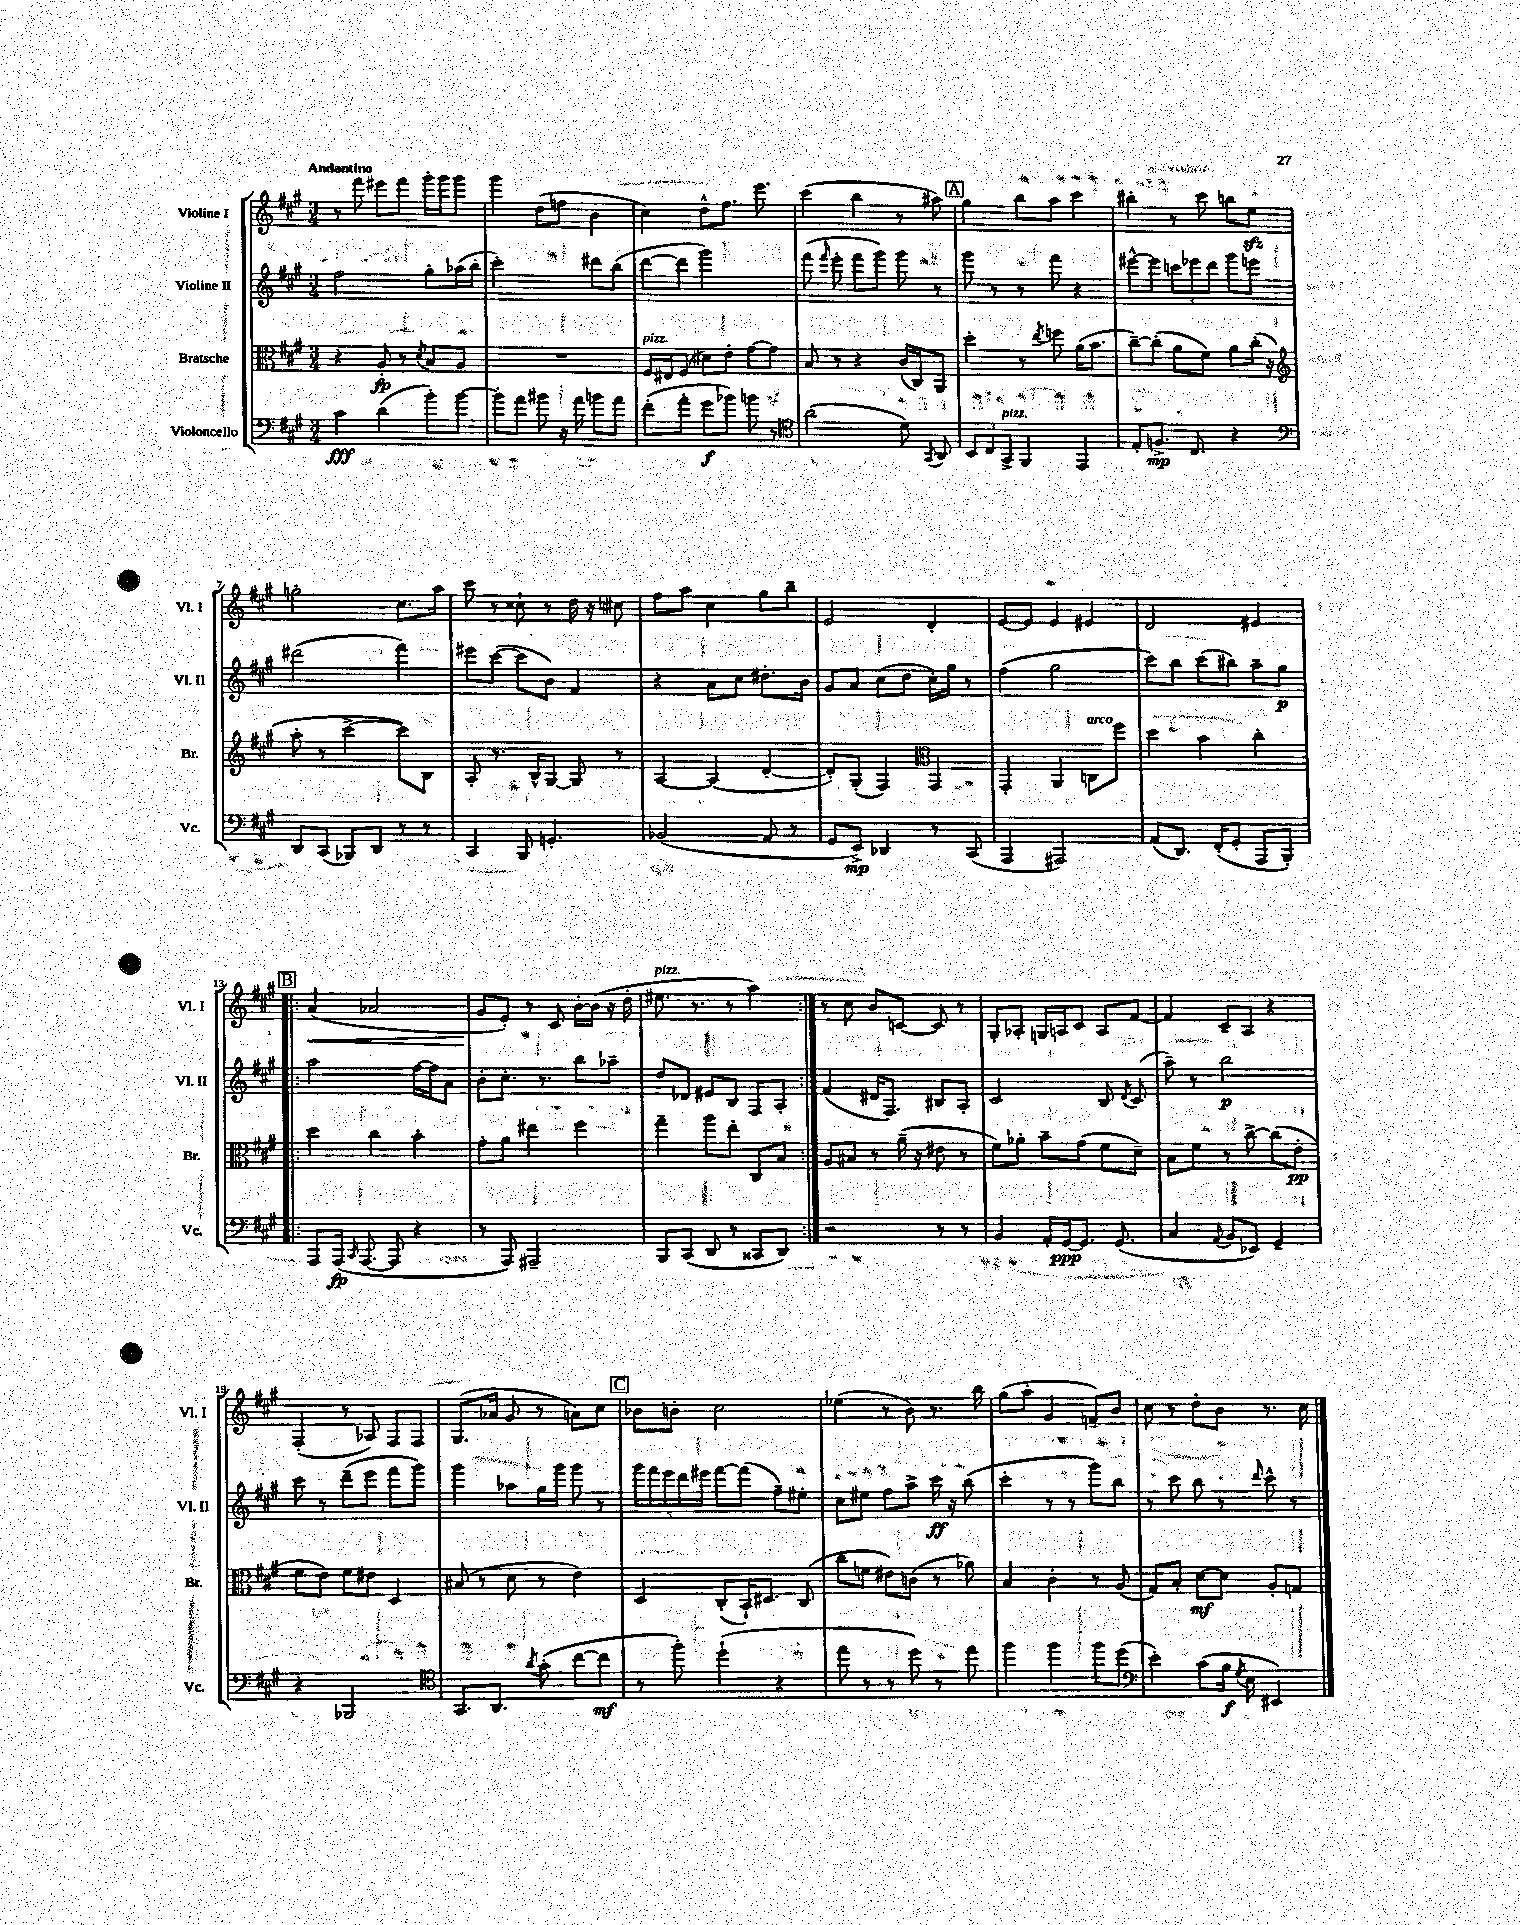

**kern	**kern	**kern	**kern
*staff4	*staff3	*staff2	*staff1
*clefF4	*clefC3	*clefG2	*clefG2
*k[f#c#g#]	*k[f#c#g#]	*k[f#c#g#]	*k[f#c#g#]
*M3/4	*M3/4	*M3/4	*M3/4
4c#	4r	2ff#	8r
.	.	.	8fff#
(4d	8A'	.	8eee#
.	8r	.	8fff#
.	8qd	.	.
8b')	8B	8gg#'	16ggg#'
.	.	.	16ggg#
[8b	8A	(16aa-	8ggg#
.	.	16bb'	.
=	=	=	=
8b']	2.r	2ccc#')	4ggg#
8a	.	.	.
8b#	.	.	(8dd
16r	.	.	8ff
16a	.	.	.
8b	.	8ddd#	4b
8a	.	(8bb	.
=	=	=	=
(8f#'	16F#	[8ddd	4cc#)
.	16E#	.	.
8a'	(8F#	8ddd]	.
8g#	8d#)	2ggg#)	8dd^^
8b-)	8e'	.	8.ff#
8b	[8g#	.	.
.	.	.	8.eee
8r	8g#]	.	.
=	=	=	=
*clefC4	*	*	*
(2a	8B	(8fff#	(4ccc#
.	.	16qqfff#	.
.	8r	8eee'	.
.	4r	8fff#	4bb
.	.	8ggg#)	.
8d)	(16c#	8ggg#	8r
.	16C#)	.	.
8qGG#	.	.	.
8AA	8AA	8r	8aa#)
=	=	=	=
12BB	4dd'	8ggg#	4gg#
12C#	.	.	.
.	.	8r	.
12GG#^	.	.	.
4FF#	8r	8r	8bb
.	8qee	.	.
.	8ff	8fff#	8aa
4EE	(16a	4r	4ccc#
.	8.b	.	.
=	=	=	=
8E'	[8cc#~)	[8eee#^^	4bb#'
8.F^	(8cc#']	8eee#]	.
.	8a	12ccc	8r
8.C#	.	.	.
.	.	12eee-	.
.	8f#)	.	8ccc#
.	.	12ddd	.
4r	8a	8ggg#	8bb
.	(16cc#'	8eee	8ee
.	16r	.	.
=	=	=	=
*clefF4	*clefG2	*	*
8DD	8aa'	(2ddd#	2gg'
(8CC#	8r	.	.
8BBB-)	[4ccc#^	.	.
8DD	.	.	.
8r	8ccc#])	4fff#)	8.cc#
8r	8B	.	.
.	.	.	16aa
=	=	=	=
4CC#	8A'	8eee#	8ccc#
.	8.r	([8ccc#	8r
8BBB	.	8ccc#]	8cc##`
.	16B^^	.	.
4.GG'	[8G#	8b)	8r
.	8G#]	4f#	16dd
.	.	.	16r
.	8r	.	8cc#
=	=	=	=
(2BB-	[4A	4r	8ff#
.	.	.	8aa
.	(4A]	8a	4cc#
.	.	8cc#	.
8AA	[4d'	8.dd#'	8gg#
8r	.	.	8bb~
.	.	16b	.
=	=	=	=
8GG#	8d'])	8g#	2e
8EE^)	(8G#'	8a	.
4DD-	4F#)	(8cc#	.
.	.	8dd	.
*	*clefC3	*	*
8r	4GG#	16cc#')	4d'
.	.	16gg#	.
(8CC#	.	8r	.
=	=	=	=
4AAA	4GG#'	(4ff#	[8e
.	.	.	8e]
2AAA#)	4AA	2gg#	4e
.	8C	.	4e#
.	8ff#	.	.
=	=	=	=
(8AA	4dd	8ccc#)	2d
8.DD)	.	8bb	.
.	4b	(8ccc#	.
(16FF#'	.	.	.
8GG#'	.	8bb#)	.
8AAA	4cc#'	8aa~	4e#
8BBB')	.	8gg#	.
=!|:	=!|:	=!|:	=!|:
8AAA	4dd	2aa	(4a
(16AAA	.	.	.
16qqCC#	.	.	.
[8.AAA	.	.	.
.	4cc#	.	2a-
8AAA]	.	.	.
4r	4b'	[16ff#	.
.	.	16ff#]	.
.	.	8a	.
=	=	=	=
8r	8g#'	8b'	8g#
8AAA)	8a	8.cc#'	8e')
2AAA#~	4ee#	.	8r
.	.	8.r	.
.	.	.	8c#
.	4ff#	8bb	[16b'
.	.	.	(16b]
.	.	8aa-~	16r
.	.	.	16dd'
=	=	=	=
8BBB	4gg#~	8dd	8.ee#
(8CC#	.	8d-	.
.	.	.	8.r
8DD	8aa	8e#	.
8r	8ee'	8B	8r
8CC##	8C#	8F#	4aa)
8DD)	8B	8A'	.
=:|!	=:|!	=:|!	=:|!
2r	8A	(4f#	8r
.	8B#	.	8cc#
.	8r	16d#	8b
.	.	8.F#)	.
.	(16a~	.	[8c
.	16r	.	.
8r	8e#	8B#	8c]
8r	8r	8A'	8r
=	=	=	=
4BB	8f#)	2c#	8G#'
.	8a-'	.	8A-'
16AA'	8b~	.	16G
[16GG#	.	.	16A
8.GG#]	(8g#	.	8c#
.	8f#	8B	8A
(8.GG#	.	.	.
.	.	8qd	.
.	8d~)	(8c#	[8f#
=	=	=	=
4C#	8B	8aa~)	4f#]
.	8f#	8r	.
8qqAA	.	.	.
8BB	8r	2bb	8c#~
8EE-)	[8cc#^	.	8A
4GG#~	(8cc#]	.	4r
.	8e'	.	.
=	=	=	=
4r	8f#	8ccc#	(4F#'
.	8e)	8r	.
2BBB-	8f#	(8ddd~	8r
.	8e#	8eee	8A-)
.	4D	8fff#	8F#
.	.	8ggg#)	8F#
=	=	=	=
*clefC4	*	*	*
8.GG#	(8B#	4ggg#	(8.G#
.	8r	.	.
8.AA	.	.	16a-
.	8d	8aa-	8g#
8qa	.	.	.
(8g#'	8r	16gg#	8r
.	.	16ggg#	.
[8cc#	4e)	8ggg#	8a)
8cc#]	.	8r	8cc#
=	=	=	=
8r	4D	20ggg#	8b-
.	.	20fff#	.
.	.	20eee	.
8ff#')	.	.	8b'
.	.	20ddd	.
.	.	20eee#	.
(4dd`	(8C#'	[8fff#	2cc#
.	16BB`)	(8fff#]	.
.	8.D#	.	.
4r	.	8ff#~)	.
.	(8C#	8ee#'	.
=	=	=	=
8ee	8cc#	8cc#	(4ee-
8r	8f	8ee#	.
8r	8e#)	8ff#	8r
8dd)	(8c	8aa^	8b)
8r	8r	16ccc#	8.r
.	.	16r	.
8ee	8a-)	(8bb	.
.	.	.	16bb
=	=	=	=
4ff#	4B	4ccc#'	(8gg#
.	.	.	8aa'
4ff#	4c#'	8r	4g#
.	.	8r	.
8ff#	8r	8ggg#)	8f~)
(8dd	(8A	8bb	8b
=	=	=	=
*clefF4	*	*	*
4e')	8G#)	8r	8cc#
.	8B'	8ccc#	8r
(8c#	[8d	8bb	8dd'
16B	8d]	8r	8b
8qG#	.	.	.
16E	.	.	.
.	.	16qqddd	.
4EE#)	8A'	8ccc#^^	8.r
.	8G	8r	.
.	.	.	16cc#
==	==	==	==
*-	*-	*-	*-
